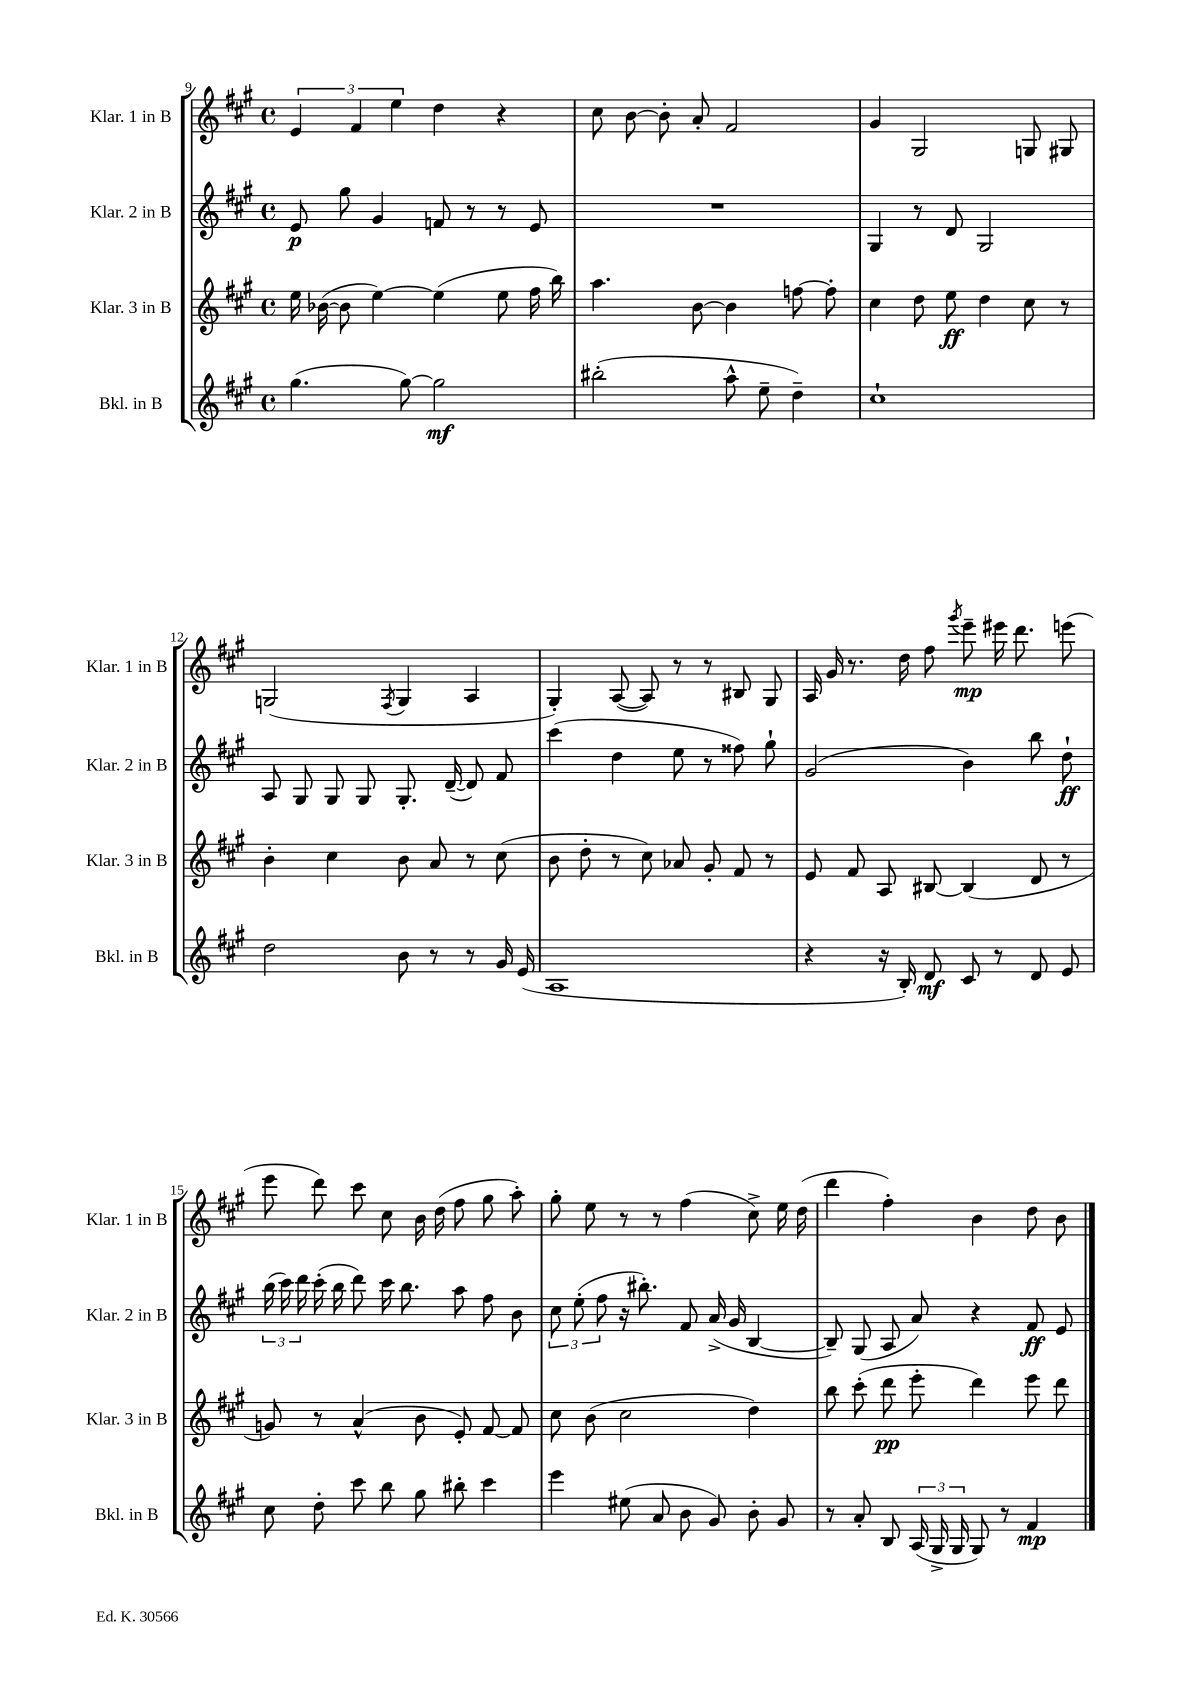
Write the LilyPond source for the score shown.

<<
\new StaffGroup <<
\new Staff = "s0" \with { instrumentName = "Klar. 1 in B" shortInstrumentName = "Klar. 1 in B" } {
    \clef treble \key a \major \defaultTimeSignature \time 4/4
    \autoBeamOff \tuplet 3/2 { e'4 fis'4 e''4 } d''4 r4 |
    cis''8 b'8~ b'8-. a'8-. fis'2 |
    gis'4 gis2 g8 gis8 |
    g2( \acciaccatura { fis8 } g4 a4 |
    gis4-.) a8~( a8) r8 r8 bis8 gis8 |
    a16 gis'16 r8. d''16 fis''8 \acciaccatura { gis'''8 } e'''8--\mp eis'''16 d'''8. e'''8( |
    e'''8 d'''8) cis'''8 cis''8 b'16 d''16( fis''8 gis''8 a''8-.) |
    gis''8-. e''8 r8 r8 fis''4( cis''8->) e''16 d''16( |
    d'''4 fis''4-.) b'4 d''8 b'8 \bar "|." |
}
\new Staff = "s1" \with { instrumentName = "Klar. 2 in B" shortInstrumentName = "Klar. 2 in B" } {
    \clef treble \key a \major \defaultTimeSignature \time 4/4
    \autoBeamOff e'8\p gis''8 gis'4 f'8 r8 r8 e'8 |
    R1 |
    gis4 r8 d'8 gis2 |
    a8 gis8 gis8 gis8 gis8.-. d'16~--( d'8) fis'8 |
    cis'''4( d''4 e''8 r8 fisis''8) gis''8-! |
    gis'2( b'4) b''8 d''8-!\ff |
    \tuplet 3/2 { b''16( cis'''16) d'''16 } cis'''16-.( b''16 d'''8) cis'''16 b''8. a''8 fis''8 b'8 |
    \tuplet 3/2 { cis''8 e''8-.( fis''8 } r16 bis''8.-.) fis'8 a'16->( gis'16 b4~ |
    b8--) gis8( a8 a'8) r4 fis'8\ff e'8 \bar "|." |
}
\new Staff = "s2" \with { instrumentName = "Klar. 3 in B" shortInstrumentName = "Klar. 3 in B" } {
    \clef treble \key a \major \defaultTimeSignature \time 4/4
    \autoBeamOff e''16 bes'16~( bes'8 e''4~) e''4( e''8 fis''16 b''16) |
    a''4. b'8~ b'4 f''8~ f''8-. |
    cis''4 d''8 e''8\ff d''4 cis''8 r8 |
    b'4-. cis''4 b'8 a'8 r8 cis''8( |
    b'8 d''8-. r8 cis''8) aes'8 gis'8-. fis'8 r8 |
    e'8 fis'8 a8 bis8~ bis4( d'8 r8 |
    g'8) r8 a'4-^( b'8 e'8-.) fis'8~ fis'8 |
    cis''8 b'8( cis''2 d''4) |
    b''8 cis'''8-.( d'''8\pp e'''8-. d'''4) e'''8 d'''8 \bar "|." |
}
\new Staff = "s3" \with { instrumentName = "Bkl. in B" shortInstrumentName = "Bkl. in B" } {
    \clef treble \key a \major \defaultTimeSignature \time 4/4
    \autoBeamOff gis''4.( gis''8~) gis''2\mf |
    bis''2-.( a''8-^ e''8-- d''4--) |
    cis''1-! |
    d''2 b'8 r8 r8 gis'16 e'16( |
    a1 |
    r4 r16 b16-.) d'8\mf cis'8 r8 d'8 e'8 |
    cis''8 d''8-. cis'''8 b''8 gis''8 bis''8-. cis'''4 |
    e'''4 eis''8( a'8 b'8 gis'8) b'8-. gis'8 |
    r8 a'8-. b8 \tuplet 3/2 { a16( gis16-> gis16 } gis8) r8 fis'4\mp \bar "|." |
}
>>
>>
\layout { \context { \Score currentBarNumber = #9 } }
